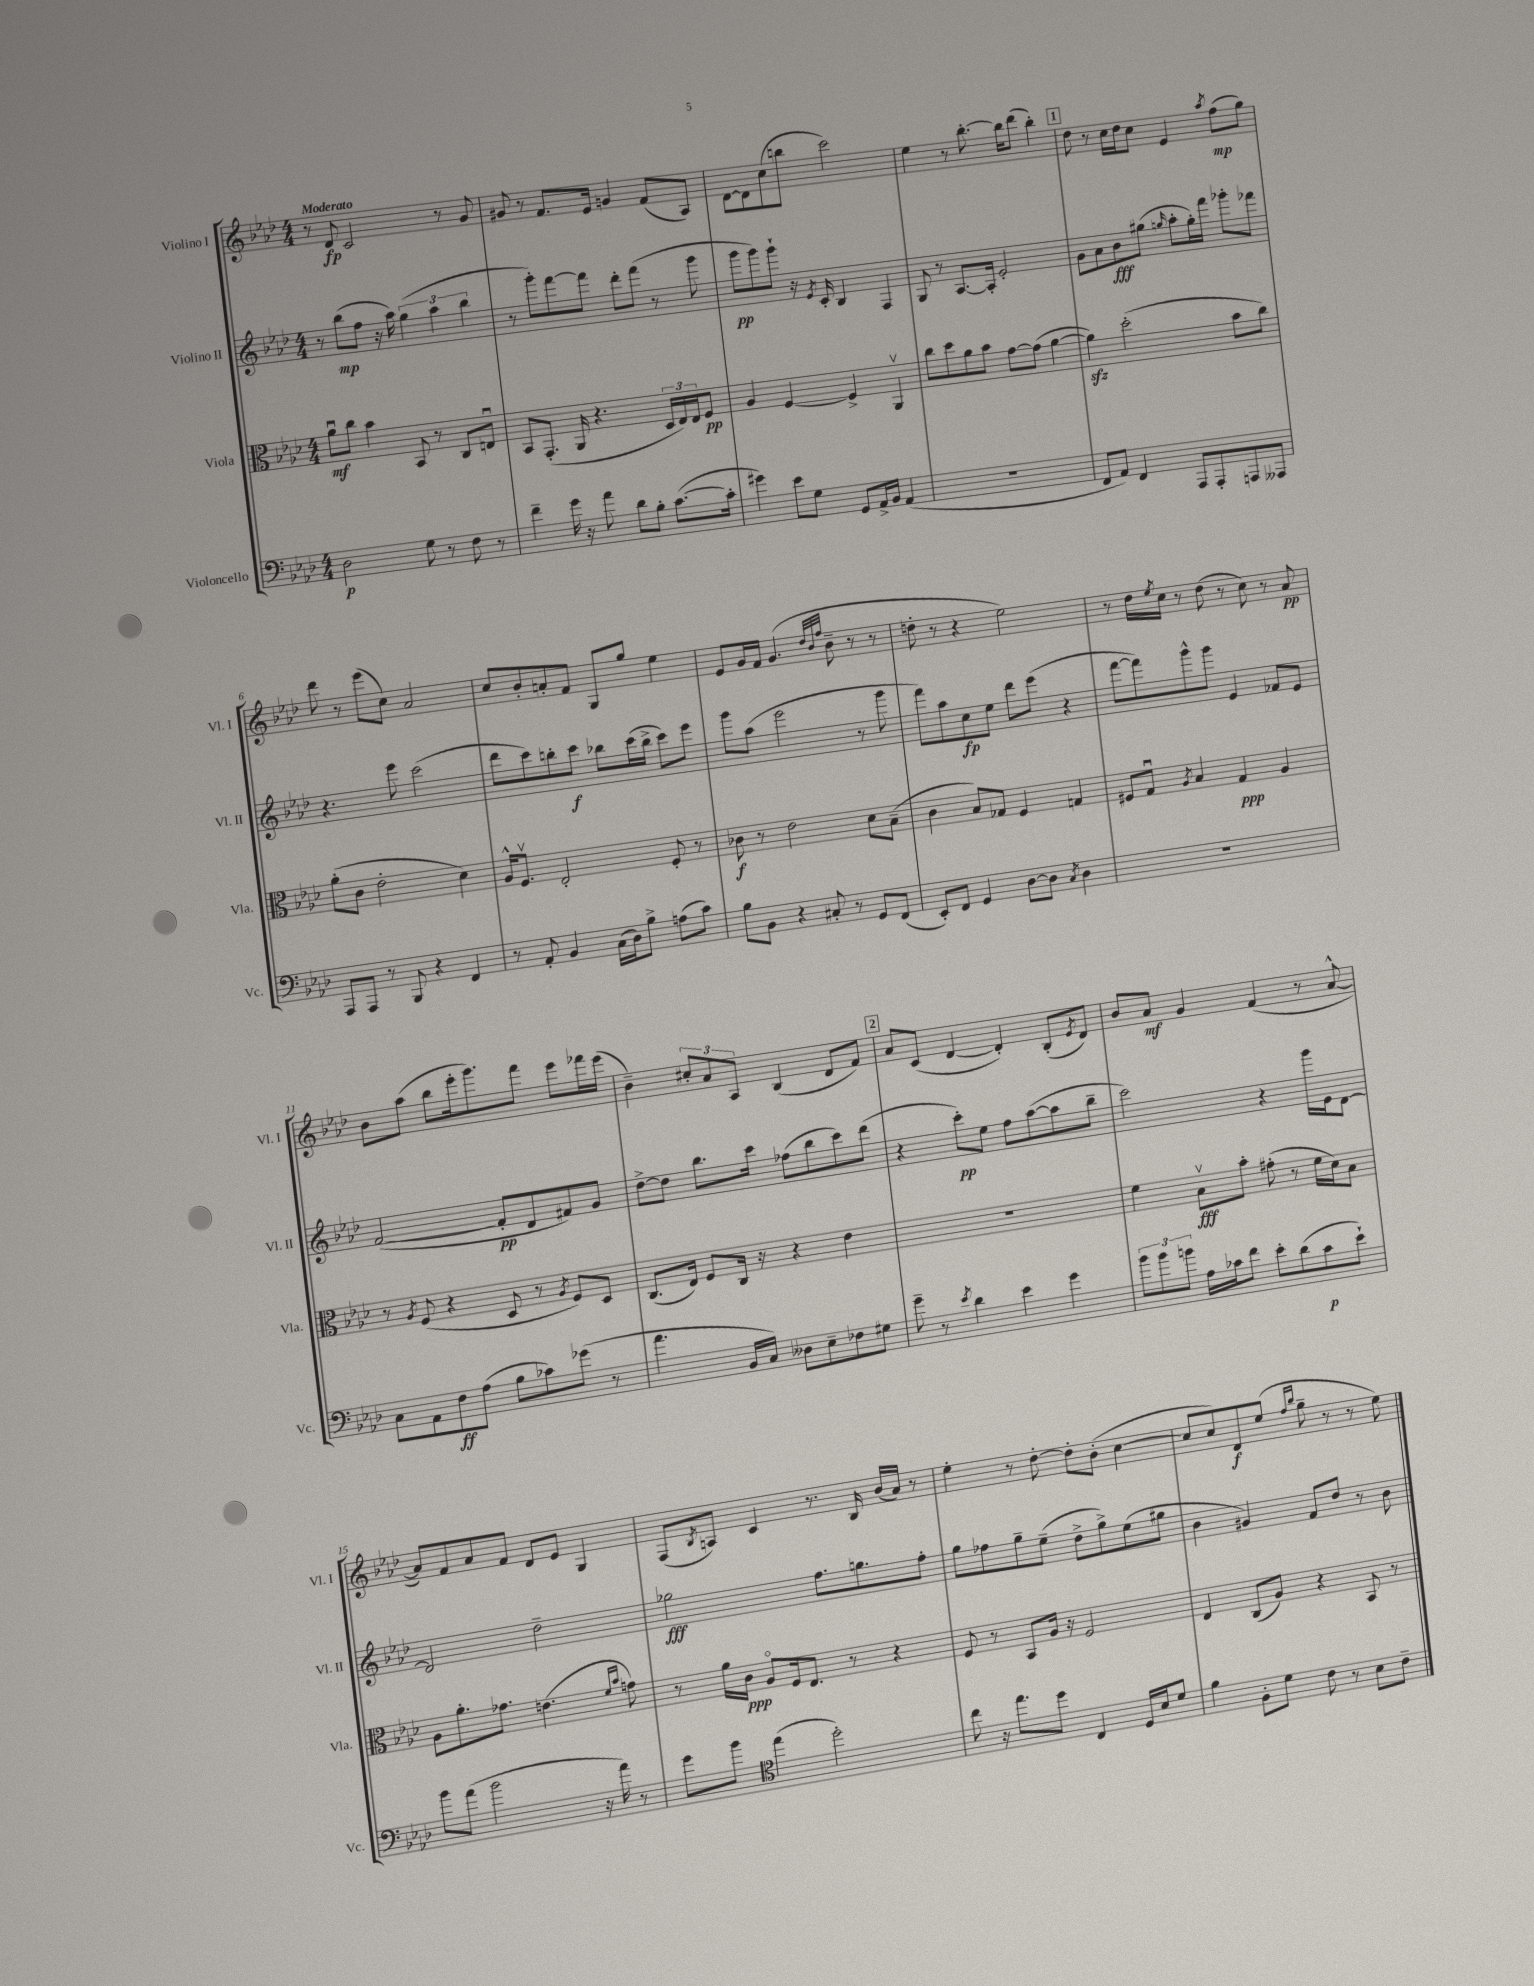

**kern	**dynam	**kern	**dynam	**kern	**dynam	**kern	**dynam
*part4	*part4	*part3	*part3	*part2	*part2	*part1	*part1
*staff4	*staff4	*staff3	*staff3	*staff2	*staff2	*staff1	*staff1
*I"Violoncello	*	*I"Viola	*	*I"Violino II	*	*I"Violino I	*
*I'Vc.	*	*I'Vla.	*	*I'Vl. II	*	*I'Vl. I	*
*clefF4	*	*clefC3	*	*clefG2	*	*clefG2	*
*k[b-e-a-d-]	*	*k[b-e-a-d-]	*	*k[b-e-a-d-]	*	*k[b-e-a-d-]	*
*M4/4	*	*M4/4	*	*M4/4	*	*M4/4	*
=1	=1	=1	=1	=1	=1	=1	=1
!	!	!	!	!	!	!LO:TX:a:B:t=Moderato	!
2D-\	p	8a-u\L	mf	8r	.	8r	.
.	.	8cc\J	.	(8bb-\L	mp	8d-/	fp
.	.	4b-\	.	8ff\J	.	2c/	.
.	.	.	.	16r	.	.	.
.	.	.	.	16aa-\)	.	.	.
8G\	.	8BB-/	.	(6gg\	.	.	.
8r	.	8r	.	.	.	.	.
.	.	.	.	6aa-\	.	.	.
8F\	.	8C/L	.	.	.	8r	.
.	.	.	.	6bb-\	.	.	.
8r	.	8Enu/J	.	.	.	8g/	.
=2	=2	=2	=2	=2	=2	=2	=2
4f~\	.	8BB-/L	.	8r	.	8g#X/	.
.	.	(8.GG'/J	.	8ggg'\L)	.	8r	.
16g\	.	.	.	[8fff\	.	8.f/L	.
16r	.	16AA-/	.	.	.	.	.
8a-\	.	4.r	.	8fff\J]	.	.	.
.	.	.	.	.	.	16e-/Jk	.
8d-\L	.	.	.	8ddd-'\L	.	4gn/	.
8B-'\J	.	.	.	(8fff\J	.	.	.
([8.c\L	.	24D-/LL	.	8r	.	(8f/L	.
.	.	24E-/)	.	.	.	.	.
.	.	24E-/J	.	.	.	.	.
.	.	8F/J	pp	8ggg\	.	8A-/J)	.
16c'\Jk]	.	.	.	.	.	.	.
=3	=3	=3	=3	=3	=3	=3	=3
4g#X\)	.	4A-/	.	8ggg\L	pp	[8d-\L	.
.	.	.	.	8ggg\)	.	8d-\]	.
8e-\L	.	[4F/	.	8ggg`\J	.	(8cc\	.
8G\J	.	.	.	16r	.	8bbn\J	.
.	.	.	.	8qe-/	.	.	.
.	.	.	.	16c'/	.	.	.
8GG/L	.	4F^/]	.	4B-/	.	2ccc\)	.
16AA-^/L	.	.	.	.	.	.	.
16BB-/JJ	.	.	.	.	.	.	.
(4AA-/	.	4AA-v/	.	4F/	.	.	.
=4	=4	=4	=4	=4	=4	=4	=4
1r	.	8cc\L	.	8G/	.	4ee-\	.
.	.	8dd-\	.	8r	.	.	.
.	.	8a-\	.	[8.A-/L	.	8r	.
.	.	8b-\J	.	.	.	[8.bb-'\	.
.	.	.	.	16A-'/Jk]	.	.	.
.	.	[8g\L	.	2e-'/	.	.	.
.	.	.	.	.	.	16bb-\KL]	.
.	.	(8g\J]	.	.	.	(8ddd-\J	.
.	.	[4a-\	.	.	.	4bb-'\)	.
!!LO:REH:place=s1:t=1
=5	=5	=5	=5	=5	=5	=5	=5
8FF/L	.	4a-zz\])	.	8g\L	.	8dd-\	.
8AA-/J)	.	.	.	8a-\	.	8r	.
4FF/	.	(2dd-'\	.	8b-\	fff	16cc\LL	.
.	.	.	.	.	.	16dd-\J	.
.	.	.	.	(8gg#X\J	.	8cc\J	.
.	.	.	.	16qqggn/	.	.	.
8AAA-/L	.	.	.	8aa-'\L	.	4e-/	.
8AAA-'/	.	.	.	16gg'\L)	.	.	.
.	.	.	.	16fff\JJ	.	.	.
.	.	.	.	.	.	8qaa-/	.
8AAAn/	.	8b-\L	.	8ggg-X'\L	.	(8ff\L	mp
8AAA--X/J	.	8cc\J)	.	8fff-X\J	.	8gg\J)	.
!!LO:LB:g=z
=6	=6	=6	=6	=6	=6	=6	=6
8AAA-/L	.	(8a-'\L	.	4.r	.	8ddd-\	.
8AAA-/J	.	8c\J	.	.	.	8r	.
8r	.	2e-'\	.	.	.	(8eee-\L	.
8BBB-/	.	.	.	8eee-\	.	8cc\J)	.
4r	.	.	.	(2ccc\	.	2a-/	.
4FF/	.	4d-\)	.	.	.	.	.
=7	=7	=7	=7	=7	=7	=7	=7
8r	.	16A-^^/KL	.	8ddd-\L	.	8cc/L	.
.	.	8.Fv/J	.	.	.	.	.
8AA-'/	.	.	.	8ccc\)	.	8b-'/	.
4BB-/	.	2E-'/	.	8bbn'\	.	8an'/	.
.	.	.	.	8ccc\J	f	8f/J	.
(16C\LL	.	.	.	8bb-X\L	.	8G/L	.
16D-\J)	.	.	.	.	.	.	.
8B-^\J	.	.	.	(16ccc\L	.	8gg/J	.
.	.	.	.	16bb-^\JJ	.	.	.
(8An\L	.	8F'/	.	8ccc\L)	.	4ee-\	.
8c\J)	.	8r	.	8eee-\J	.	.	.
=8	=8	=8	=8	=8	=8	=8	=8
8B-\L	.	8c-X\	f	8ggg\L	.	8e-/L	.
8BB-\J	.	8r	.	(8aa-\J	.	16g/L	.
.	.	.	.	.	.	16f/JJ	.
4r	.	2e-\	.	2eee-\	.	(4.g/	.
8C#X'/	.	.	.	.	.	.	.
.	.	.	.	.	.	32qqdd-/LLL	.
.	.	.	.	.	.	32qqb-/	.
.	.	.	.	.	.	32qqff/JJJ	.
8r	.	.	.	.	.	8b-~\	.
8GG/L	.	8d-\L	.	8r	.	8r	.
(8FF/J	.	(8B-~\J	.	8ggg\	.	8r	.
=9	=9	=9	=9	=9	=9	=9	=9
8EE-'/L)	.	4c\	.	8fff\L)	.	8ddn'\	.
8FF/J	.	.	.	8aa-\	.	8r	.
4GG/	.	8B-/L)	.	8cc\	fp	4r	.
.	.	8G-X/J	.	8ee-\J	.	.	.
[8D-\L	.	4F/	.	8ddd-\L	.	2ee-\)	.
8D-\J]	.	.	.	(8eee-\J	.	.	.
8qC/	.	.	.	.	.	.	.
4D-\	.	4Gn/	.	4r	.	.	.
=10	=10	=10	=10	=10	=10	=10	=10
1r	.	8F#X/L	.	[8fff\L	.	8r	.
.	.	8Gu/J	.	8fff\])	.	16dd-\LL	.
.	.	.	.	.	.	8qee-/	.
.	.	.	.	.	.	16cc\JJ	.
.	.	8qA-/	.	.	.	.	.
.	.	4B-/	.	8ggg^^\	.	8r	.
.	.	.	.	8ggg\J	.	(8dd-\	.
.	.	4G/	ppp	4e-/	.	8r	.
.	.	.	.	.	.	8cc\)	.
.	.	4A-/	.	8f-X/L	.	8r	.
.	.	.	.	8e-/J	.	8a-/	pp
!!LO:LB:g=z
=11	=11	=11	=11	=11	=11	=11	=11
8C\L	.	8r	.	([2f/	.	8b-\L	.
.	.	8qA-/	.	.	.	.	.
8AA-\	.	(8F/	.	.	.	(8aa-\J	.
8F\	ff	4r	.	.	.	8bb-\L	.
(8A-\J	.	.	.	.	.	16eee-'\k	.
.	.	.	.	.	.	8.ggg\)	.
8B-\L	.	8D-/	.	8f'/L]	pp	.	.
8c-X\)	.	8r	.	8d-/	.	8fff\J	.
.	.	8qA-/	.	.	.	.	.
(8g-X\J	.	8F/L)	.	8f#X/)	.	8eee-\L	.
8r	.	8D-/J	.	8g/J	.	16fff-X\L	.
.	.	.	.	.	.	(16eee-\JJ	.
=12	=12	=12	=12	=12	=12	=12	=12
4.a-\	.	(8.C/L	.	[8dd-^\L	.	4b-~\)	.
.	.	.	.	8dd-\J]	.	.	.
.	.	16E-/Jk)	.	.	.	.	.
.	.	8F/L	.	8.bb-\L	.	12cc#X'/L	.
.	.	.	.	.	.	12a-/	.
16BB-/LL	.	16C/Jk	.	.	.	.	.
.	.	.	.	.	.	12A-/J	.
16C/JJ)	.	16r	.	16ccc\Jk	.	.	.
8D--X\L	.	4r	.	(8ff-X\L	.	(4B-/	.
8E-~\	.	.	.	8bb-\	.	.	.
8F-X\	.	4e-\	.	8ccc\)	.	8d-/L	.
8G#X\J	.	.	.	(8ddd-\J	.	8f/J)	.
!!LO:REH:place=s1:t=2
=13	=13	=13	=13	=13	=13	=13	=13
8g~\	.	1r	.	4r	.	8a-/L	.
8r	.	.	.	.	.	(8c/J	.
8qe-/	.	.	.	.	.	.	.
4d-\	.	.	.	8ccc'\L)	pp	[4d-/	.
.	.	.	.	8ee-\J	.	.	.
4e-\	.	.	.	8ff\L	.	4d-'/])	.
.	.	.	.	([8aa-\	.	.	.
4g\	.	.	.	8aa-\]	.	(8B-'/L	.
.	.	.	.	.	.	8qe-/	.
.	.	.	.	8bb-~\J	.	8d-/J)	.
=14	=14	=14	=14	=14	=14	=14	=14
12b-\L	.	4f\	.	2ccc\)	.	8b-/L	.
12b-\	.	.	.	.	.	.	.
.	.	.	.	.	.	8a-/J	mf
12bn\J	.	.	.	.	.	.	.
16A-\LL	.	8B-v\L	fff	.	.	4g/	.
16c-X\J	.	.	.	.	.	.	.
8f\J	.	8b-'\J	.	.	.	.	.
8e-'\L	.	(8g#X'\	.	4r	.	(4f/	.
(8d-\	.	8r	.	.	.	.	.
8c-\	p	16f\LL	.	16ggg\LL	.	8r	.
.	.	16d-\J)	.	16e-\J	.	.	.
8e-`\J)	.	8B-\J	.	[8d-\J	.	[8a-^^/	.
!!LO:LB:g=z
=15	=15	=15	=15	=15	=15	=15	=15
8b-\L	.	8A-\L	.	2d-/]	.	8a-/L])	.
(8a-\J	.	8.a-'\	.	.	.	8f/	.
2b-\	.	.	.	.	.	8a-/	.
.	.	8.g-X\J	.	.	.	.	.
.	.	.	.	.	.	8f/J	.
.	.	(4.en\	.	2dd-~\	.	8d-/L	.
.	.	.	.	.	.	8e-/J	.
16r	.	.	.	.	.	4G/	.
16a-\)	.	.	.	.	.	.	.
.	.	16qqf/LL	.	.	.	.	.
.	.	16qqb-/JJ	.	.	.	.	.
8r	.	8gn\)	.	.	.	.	.
=16	=16	=16	=16	=16	=16	=16	=16
8g\L	.	8r	.	2gg-X\	fff	(8F/L	.
.	.	.	.	.	.	8qB-/	.
8b-\J	.	16a-\LL	.	.	.	8An/J)	.
.	.	16c\JJ	ppp	.	.	.	.
*clefC4	*	*	*	*	*	*	*
(4ee-\	.	8A-/L	.	.	.	4c/	.
.	.	16F/k	.	.	.	.	.
.	.	8.E-/J	.	.	.	.	.
2dd-'\)	.	.	.	8.ff\L	.	8.r	.
.	.	8r	.	.	.	.	.
.	.	.	.	8.ggn\	.	16B-/	.
.	.	4r	.	.	.	(16b-/LL	.
.	.	.	.	.	.	16a-/JJ)	.
.	.	.	.	8ff'\J	.	8r	.
=17	=17	=17	=17	=17	=17	=17	=17
8cc\	.	8F/	.	8gg\L	.	4ee-'\	.
16r	.	8r	.	8ff-X\	.	.	.
8.ee-\L	.	.	.	.	.	.	.
.	.	8BB-/L	.	8gg~\	.	8r	.
8dd-\J	.	16A-/Jk	.	(8ee-~\J	.	[8dd-'\	.
.	.	16r	.	.	.	.	.
4C/	.	2F/	.	8dd-^\L	.	8dd-'\L]	.
.	.	.	.	8gg^\)	.	(8b-'\J	.
16D-/LL	.	.	.	(8ee-\	.	[4cc\	.
16B-/J	.	.	.	.	.	.	.
8d-/J	.	.	.	8gg#X\J	.	.	.
=18	=18	=18	=18	=18	=18	=18	=18
4f\	.	4E-/	.	4b-\	.	8cc/L]	.
.	.	.	.	.	.	8cc/)	.
8F'\L	.	(8C/L	.	4g#X/)	.	8d-/	f
8d-\J	.	8A-/J)	.	.	.	(8ee-/J	.
.	.	.	.	.	.	16qqff/LL	.
.	.	.	.	.	.	16qqbb-/JJ	.
8c\	.	4r	.	8f/L	.	8gg~\	.
8r	.	.	.	8dd-/J	.	8r	.
8B-\L	.	8BB-/	.	8r	.	8r	.
8c~\J	.	8r	.	8b-\	.	8ee-\)	.
==	==	==	==	==	==	==	==
*-	*-	*-	*-	*-	*-	*-	*-
